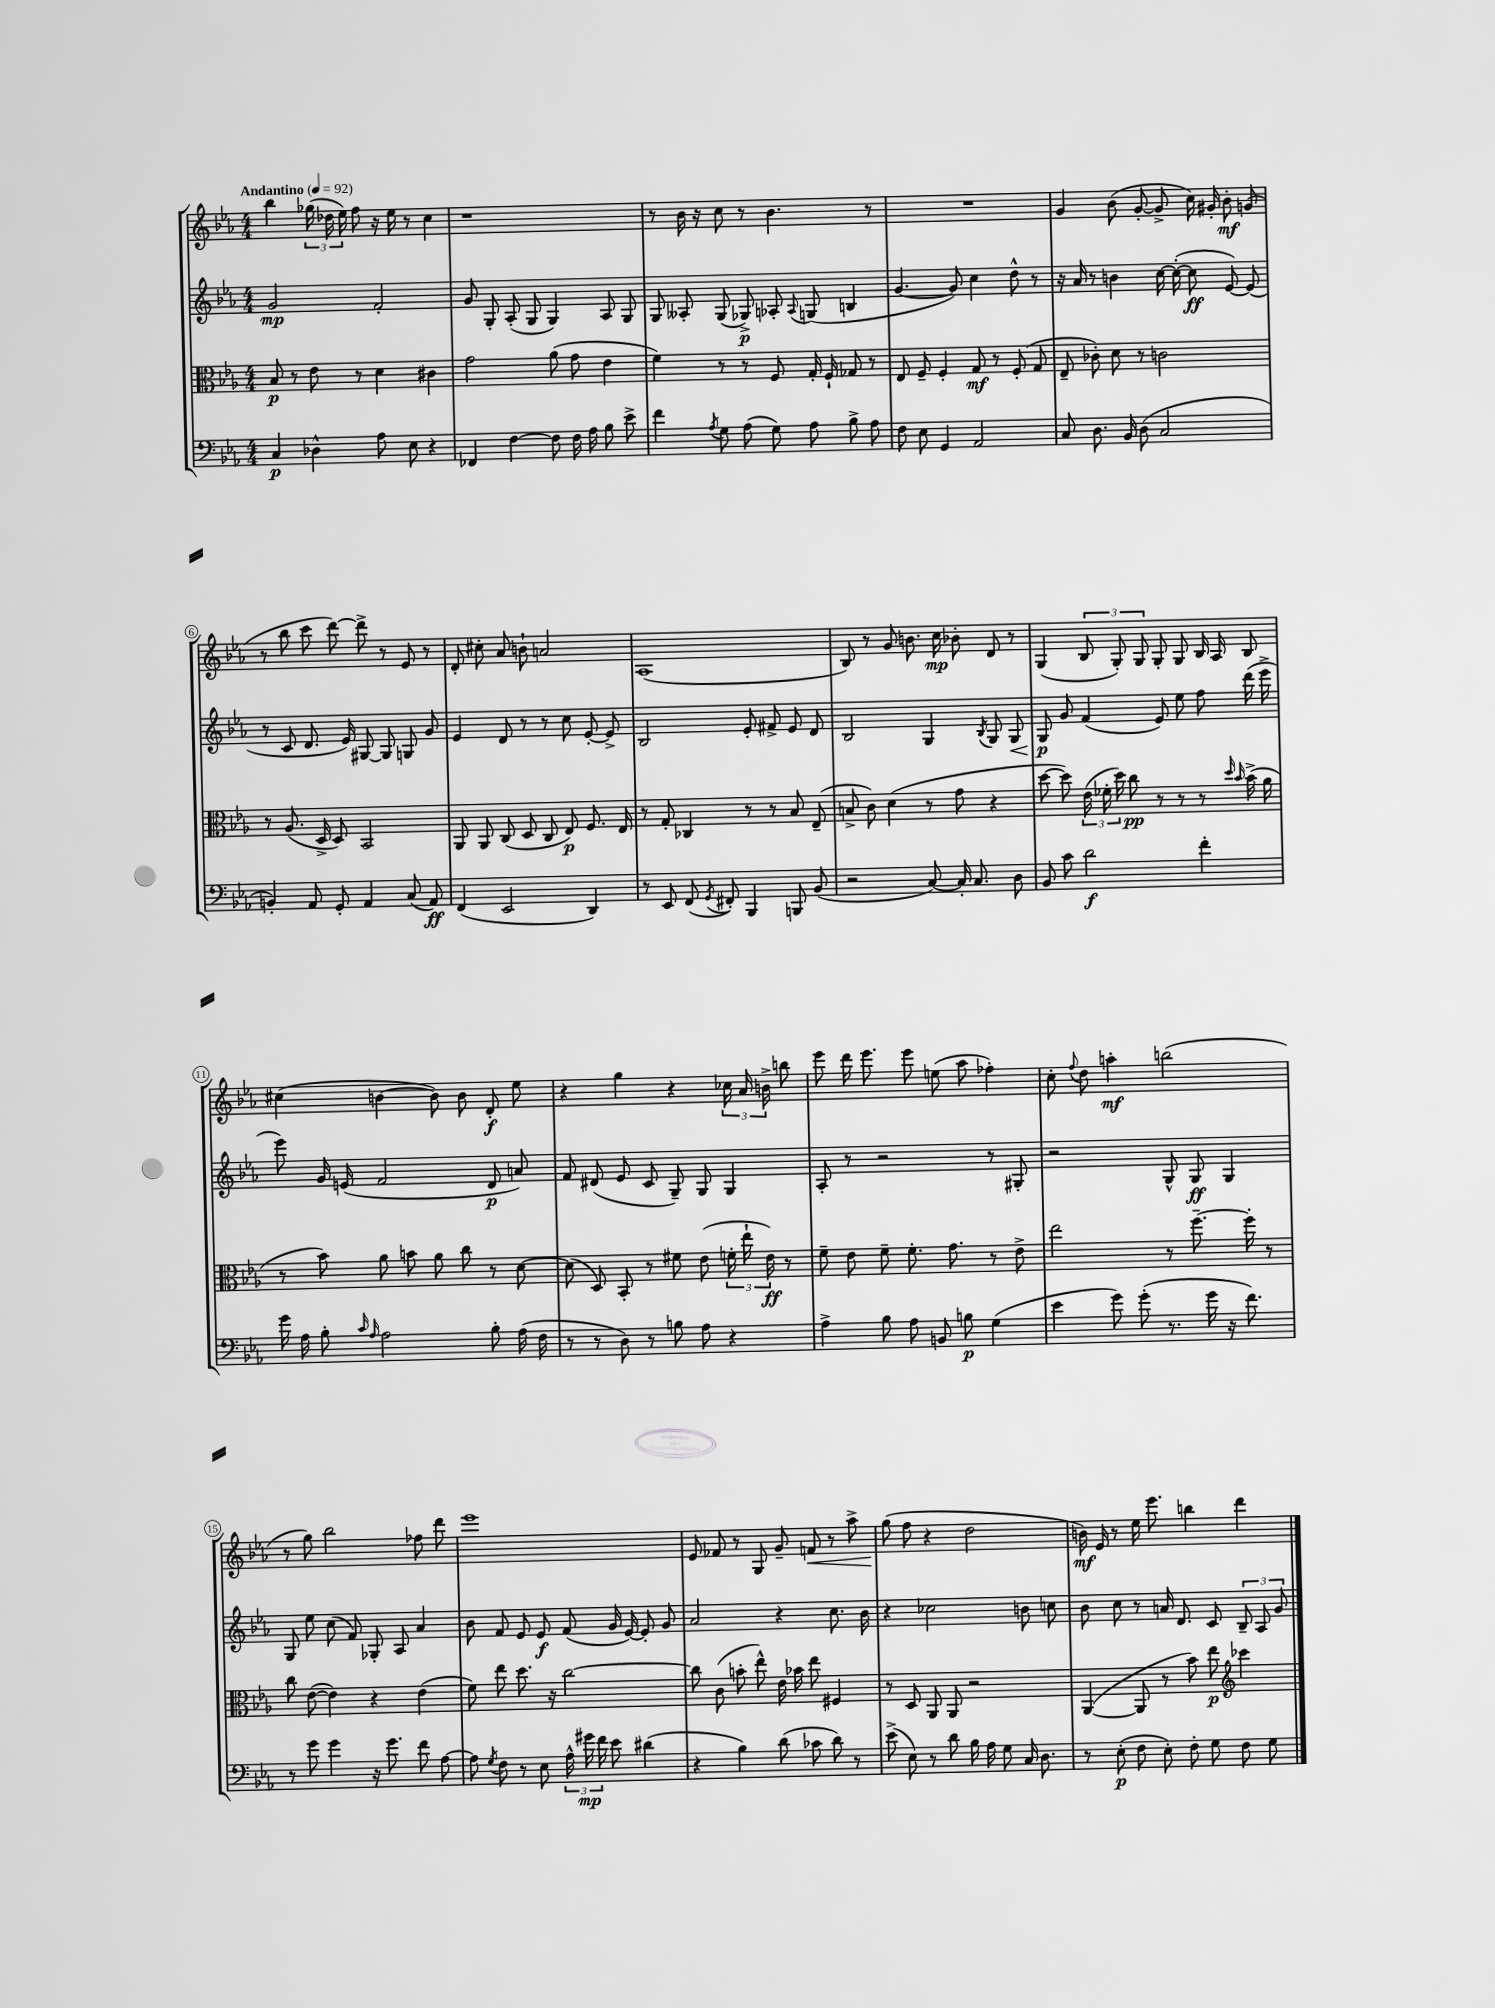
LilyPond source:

<<
\new StaffGroup <<
\new Staff = "s0" {
    \clef treble \key ees \major \numericTimeSignature \time 4/4 \tempo "Andantino" 4 = 92
    \autoBeamOff bes''4 \tuplet 3/2 { ges''16( des''16 ees''16) } f''8 r16 ees''16 r8 c''4 |
    r1 |
    r8 bes'16 r16 c''8 r8 bes'4. r8 |
    R1 |
    g'4 bes'8( g'8~-. g'8-> c''16) gis'16-. bes'8-.\mf g'8( |
    r8 bes''8 c'''8 d'''8~) d'''8-> r8 ees'8 r8 |
    d'8-. cis''8-. aes'8 b'8-! a'2 |
    aes1( |
    bes8) r8 g'8 b'8. c''16\mp bes'8-. d'8 r8 |
    g4( \tuplet 3/2 { bes8 g8-.) g8 } g8-. g8 bes16 aes16 bes8 |
    cis''4( b'4~ b'8) b'8 d'8-.\f ees''8 |
    r4 g''4 r4 \tuplet 3/2 { ces''16 aes'16 b'16-> } b''8 |
    ees'''8 d'''16 ees'''8. ees'''8 e''8( aes''8 fes''4-.) |
    c''8-. \appoggiatura { f''8 } d''8 a''4-.\mf b''2( |
    r8 g''8) bes''2 fes''8 d'''8 |
    ees'''1 |
    ees'8 fes'8 r8 g8 g'8-- f'8\< r8 aes''8-> |
    g''8\!( f''8 r4 d''2 |
    b'16\mf) ees'16 r8 ees''16 ees'''8. b''4 d'''4 \bar "|." |
}
\new Staff = "s1" {
    \clef treble \key ees \major \numericTimeSignature \time 4/4
    \autoBeamOff g'2\mp f'2-. |
    g'8 g8-. aes8-.( g8 g4) aes8 g8 |
    g8 aeses8-. g8( ges8->\p) aes8-. \appoggiatura { aes8 } g8( b4 |
    g'4.~ g'8) c''4 d''8-^ r8 |
    r16 aes'16 r8 b'4 c''16~ c''16~-.( c''8\ff ees'8~) ees'8( |
    r8 c'8 d'8. ees'16) gis8~ gis8 g8 g'8 |
    ees'4 d'8 r8 r8 c''8 ees'8~-. ees'8-> |
    bes2 ees'8-. fis'8-> ees'8 d'8 |
    bes2 g4 \acciaccatura { bes8 } g8 g8\< |
    g8\p\! g'8 f'4( ees'8) ees''8 f''8 d'''16( ees'''16-> |
    ees'''8) g'16 e'16( f'2 d'8\p a'8) |
    f'8 dis'8( ees'8 c'8 g8--) g8 g4 |
    aes8-. r8 r2 r8 gis8-. |
    r2 g8-^ g8\ff g4 |
    g8 ees''8 c''8( f'8) ges8-. aes8 aes'4 |
    bes'8 f'8 ees'8 ees'8\f f'8( g'16 ees'16~) ees'8-. g'8 |
    aes'2 r4 c''8. bes'16 |
    r4 ces''2 b'8 c''8 |
    bes'8 c''8 r8 a'16 d'8. c'8 \tuplet 3/2 { bes8-- aes8 g'8 } \bar "|." |
}
\new Staff = "s2" {
    \clef alto \key ees \major \numericTimeSignature \time 4/4
    \autoBeamOff bes8\p r8 ees'8 r8 d'4 cis'4 |
    g'2 aes'8( g'8 ees'4 |
    f'4) r8 r8 f8 g16-. f16-! ges8 r8 |
    ees8 f8-- f4-. g8\mf r8 f8-.( g8 |
    ees8-- ces'8-.) d'8 r8 c'2 |
    r8 aes8.( d16-> d8) bes,2 |
    aes,8 aes,8 c8( d8 c8 ees8\p) f8. ees16 |
    r8 g8-. ces4 r8 r8 bes8 ees8--( |
    b8-> c'8) d'4( r8 g'8 r4 |
    d''8~ d''8) \tuplet 3/2 { ees'16( fes'16-. d''16) } c''8\pp r8 r8 r8 \grace { d''16 bes'16 } bes'16->( aes'16 |
    r8 bes'8) aes'8 b'8 aes'8 c''8 r8 d'8~ |
    d'8( d8) bes,8-. r8 fis'8 ees'8( \tuplet 3/2 { f'16-. ees''16-! ees'16\ff) } r8 |
    f'8-- ees'8 f'8-- f'8.-. g'8. r8 ees'8-> |
    ees''2 r8 f''8.~-- f''16-. r8 |
    c''8 ees'8~( ees'4) r4 ees'4( |
    f'8) ees''8 d''8. r16 c''2~ |
    c''8 c'8( b'8-. ees''8-^) ees'16 bes'16 ees''8 fis4 |
    r8 d8 aes,8 aes,8 r2 |
    aes,4~( aes,8 r8 bes'8) ees''8\p \clef treble ces'''4 \bar "|." |
}
\new Staff = "s3" {
    \clef bass \key ees \major \numericTimeSignature \time 4/4
    \autoBeamOff c4\p des4-^ aes8 ees8 r4 |
    fes,4 f4~ f8 f16 aes16 bes8 ees'8-> |
    f'4 \acciaccatura { aes8 } g8 aes8( g8) aes8 bes8-> aes8 |
    f8 ees8 g,4 aes,2 |
    c8 d8. bes,16 d8( c2 |
    b,4-.) aes,8 g,8-. aes,4 c8( aes,8\ff) |
    f,4( ees,2 d,4) |
    r8 ees,8 f,8( \acciaccatura { g,8 } fis,8-.) bes,,4 b,,8 bes,8( |
    r2 c8~) c16-. c8. d8 |
    bes,8 c'8 d'2\f f'4-. |
    g'16 aes16 bes8-. \grace { c'16 aes16 } aes2 bes8-. aes16( f16 |
    r8 r8 d8) r8 b8 aes8 r4 |
    aes4-> bes8 aes8 b,8 b8\p g4( |
    ees'4 g'8) g'8-.( r8. g'16 r16 f'8.) |
    r8 g'8 g'4 r16 g'8. f'8 aes8~ |
    aes8 \acciaccatura { g8 } f8 r8 ees8 \tuplet 3/2 { aes16-^ gis'16\mp f'16 } ees'8 dis'4( |
    r4 bes4) d'8( ces'8 d'8) r8 |
    ees'8->( ees8) r8 d'8 bes16 aes16 g8 c16 d8. |
    r8 ees8-.\p( f8 ees8-.) f8-. g8 f8 g8 \bar "|." |
}
>>
>>
\layout { \context { \Score \override BarNumber.stencil = #(make-stencil-circler 0.1 0.3 ly:text-interface::print) } }
